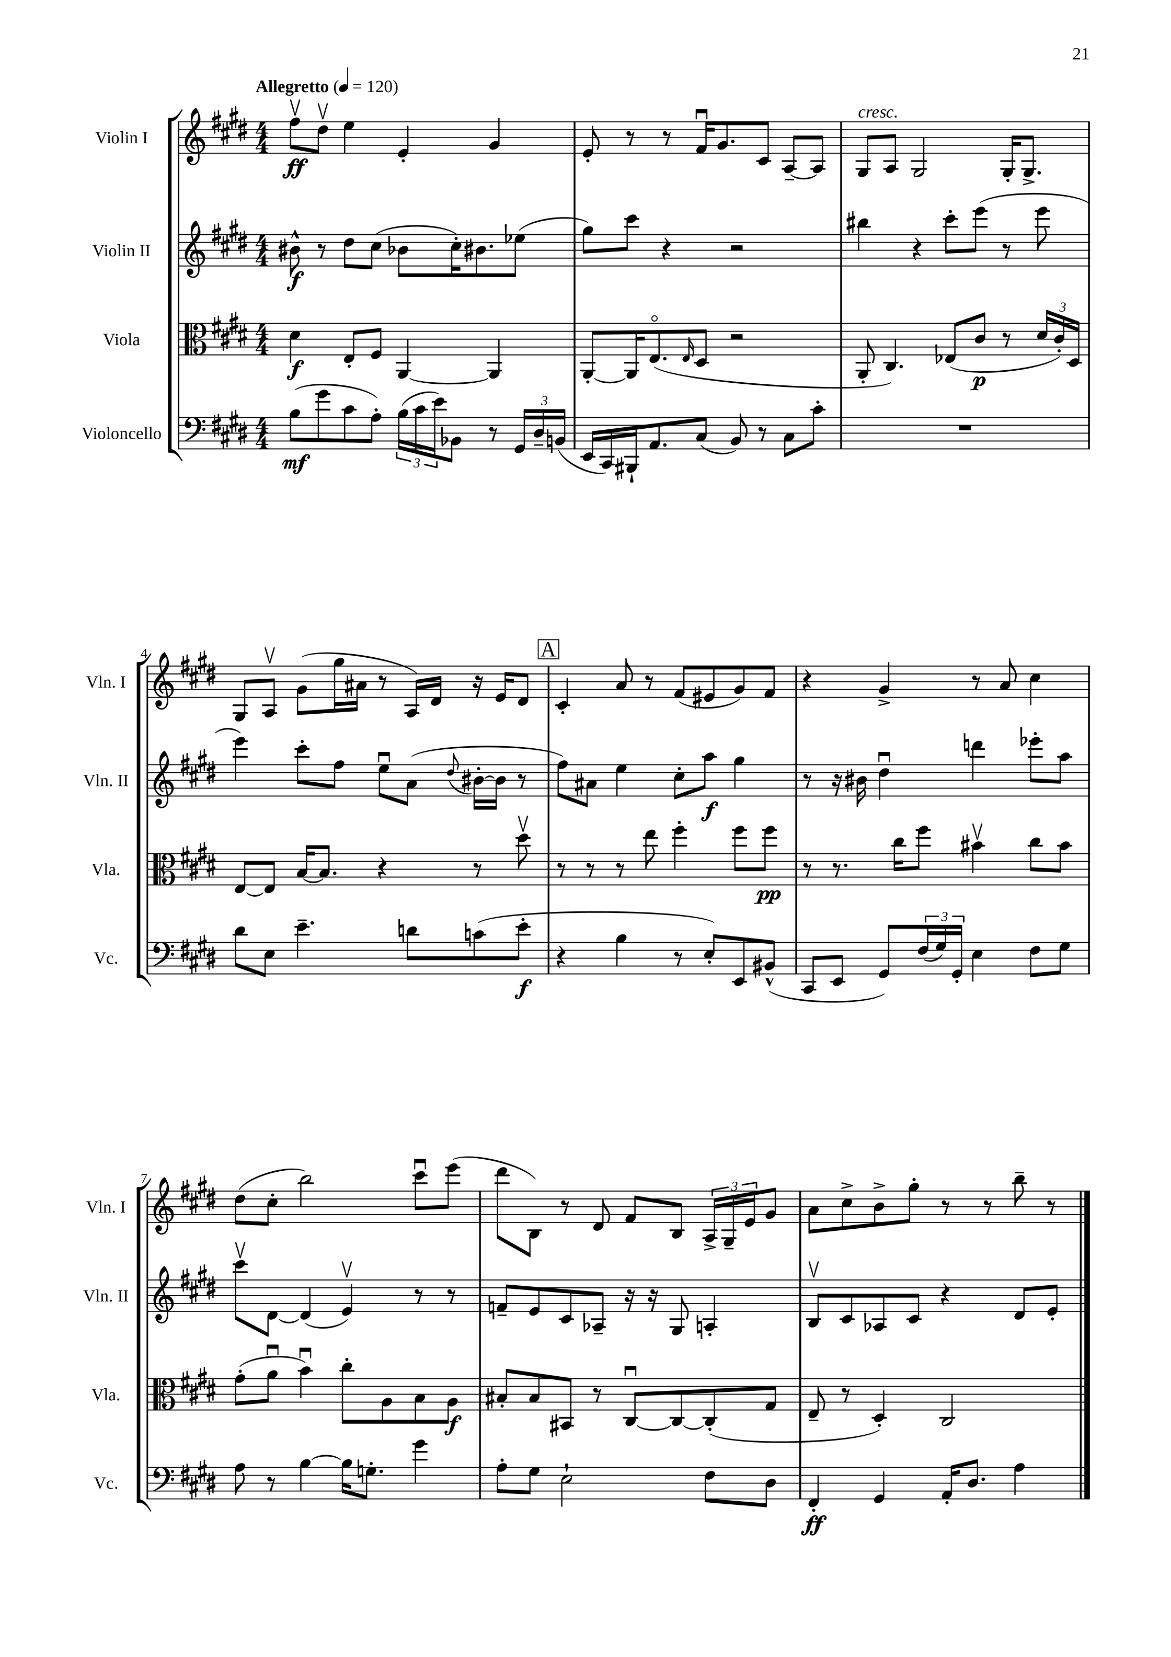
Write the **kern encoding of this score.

**kern	**dynam	**kern	**dynam	**kern	**dynam	**kern	**dynam
*part4	*part4	*part3	*part3	*part2	*part2	*part1	*part1
*staff4	*staff4	*staff3	*staff3	*staff2	*staff2	*staff1	*staff1
*I"Violoncello	*	*I"Viola	*	*I"Violin II	*	*I"Violin I	*
*I'Vc.	*	*I'Vla.	*	*I'Vln. II	*	*I'Vln. I	*
*clefF4	*	*clefC3	*	*clefG2	*	*clefG2	*
*k[f#c#g#d#]	*	*k[f#c#g#d#]	*	*k[f#c#g#d#]	*	*k[f#c#g#d#]	*
*M4/4	*	*M4/4	*	*M4/4	*	*M4/4	*
*MM120	*	*MM120	*	*MM120	*	*MM120	*
=1	=1	=1	=1	=1	=1	=1	=1
!	!	!	!	!	!	!LO:TX:a:B:t=Allegretto	!
(8B\L	mf	4d#\	f	8b#X^^\	f	8ff#v\L	ff
8g#\	.	.	.	8r	.	8dd#v\J	.
8c#\	.	8E'/L	.	8dd#\L	.	4ee\	.
8A'\J)	.	8F#/J	.	(8cc#\J	.	.	.
(24B\LL	.	[4AA/	.	8b-X\L	.	4e'/	.
24c#\	.	.	.	.	.	.	.
24e\J)	.	.	.	.	.	.	.
8BB-X\J	.	.	.	16cc#'\K)	.	.	.
.	.	.	.	8.b#X\	.	.	.
8r	.	4AA/]	.	.	.	4g#/	.
24GG#/LL	.	.	.	(8ee-X\J	.	.	.
24D#~/	.	.	.	.	.	.	.
(24BBn/JJ	.	.	.	.	.	.	.
=2	=2	=2	=2	=2	=2	=2	=2
16EE/LL	.	[8AA'/L	.	8gg#\L)	.	8e'/	.
16CC#/)	.	.	.	.	.	.	.
16BBB#X`/J	.	16AA/K]	.	8ccc#\J	.	8r	.
8.AA/	.	(8.E/	.	.	.	.	.
.	.	.	.	4r	.	8r	.
.	.	16qqE/	.	.	.	.	.
(8C#/J	.	8D#/J	.	.	.	16f#u/KL	.
.	.	.	.	.	.	8.g#/	.
8BB/)	.	2r	.	2r	.	.	.
8r	.	.	.	.	.	8c#/J	.
8C#\L	.	.	.	.	.	[8A~/L	.
8c#'\J	.	.	.	.	.	8A/J]	.
=3	=3	=3	=3	=3	=3	=3	=3
!	!	!	!	!	!	!LO:TX:a:i:t=cresc.	!
1r	.	8AA'/	.	4bb#X\	.	8G#/L	.
.	.	4.C#/)	.	.	.	8A/J	.
.	.	.	.	4r	.	2G#/	.
.	.	(8E-X/L	.	8ccc#'\L	.	.	.
.	.	8c#/J	p	(8eee\J	.	.	.
.	.	8r	.	8r	.	16G#'/KL	.
.	.	.	.	.	.	8.G#^/J	.
.	.	24d#/LL	.	8eee\	.	.	.
.	.	24c#'/)	.	.	.	.	.
.	.	24D#/JJ	.	.	.	.	.
!!LO:LB:g=z
=4	=4	=4	=4	=4	=4	=4	=4
8d#\L	.	[8E/L	.	4eee\)	.	8G#/L	.
8E\J	.	8E/J]	.	.	.	8Av/J	.
4.e~\	.	[16B/KL	.	8ccc#'\L	.	(8g#\L	.
.	.	8.B/J]	.	.	.	.	.
.	.	.	.	8ff#\J	.	16gg#\L	.
.	.	.	.	.	.	16a#X\JJ	.
.	.	4r	.	8eeu\L	.	8r	.
8dn\L	.	.	.	(8a\J	.	16A/LL)	.
.	.	.	.	.	.	16d#/JJ	.
.	.	.	.	8qqdd#/	.	.	.
(8cn\	.	8r	.	[16b#X'\LL	.	16r	.
.	.	.	.	16b#\JJ]	.	16e/KL	.
8e'\J	f	8dd#v\	.	8r	.	8d#/J	.
!!LO:REH:place=s1:t=A
=5	=5	=5	=5	=5	=5	=5	=5
4r	.	8r	.	8ff#\L)	.	4c#'/	.
.	.	8r	.	8a#X\J	.	.	.
4B\	.	8r	.	4ee\	.	8a/	.
.	.	8ee\	.	.	.	8r	.
8r	.	4ff#'\	.	8cc#'\L	.	(8f#/L	.
8E'/L)	.	.	.	8aa\J	f	8e#X/	.
8EE/	.	8ff#\L	.	4gg#\	.	8g#/)	.
(8BB#X^^/J	.	8ff#\J	pp	.	.	8f#/J	.
=6	=6	=6	=6	=6	=6	=6	=6
8CC#/L	.	8r	.	8r	.	4r	.
8EE/J	.	8.r	.	16r	.	.	.
.	.	.	.	16b#X\	.	.	.
8GG#/L)	.	.	.	4dd#u\	.	4g#^/	.
.	.	16cc#\KL	.	.	.	.	.
(24F#/L	.	8ff#\J	.	.	.	.	.
24G#/)	.	.	.	.	.	.	.
24GG#'/JJ	.	.	.	.	.	.	.
4E\	.	4b#Xv\	.	4dddn\	.	8r	.
.	.	.	.	.	.	8a/	.
8F#\L	.	8cc#\L	.	8eee-X'\L	.	4cc#\	.
8G#\J	.	8b#\J	.	8aa\J	.	.	.
!!LO:LB:g=z
=7	=7	=7	=7	=7	=7	=7	=7
8A\	.	(8g#'\L	.	8ccc#v\L	.	(8dd#\L	.
8r	.	8au\J	.	[8d#\J	.	8cc#'\J	.
[4B\	.	4bu\)	.	(4d#/]	.	2bb\)	.
16B\KL]	.	8cc#'\L	.	4ev/)	.	.	.
8.Gn'\J	.	.	.	.	.	.	.
.	.	8A\	.	.	.	.	.
4g#\	.	8B\	.	8r	.	8ccc#u\L	.
.	.	8A\J	f	8r	.	(8eee\J	.
=8	=8	=8	=8	=8	=8	=8	=8
8A'\L	.	8B#X'/L	.	8fn~/L	.	8ddd#\L	.
8G#\J	.	8B#/	.	8e/	.	8B\J)	.
2E`\	.	8BB#X/J	.	8c#/	.	8r	.
.	.	8r	.	8A-X~/J	.	8d#/	.
.	.	[8C#u/L	.	16r	.	8f#/L	.
.	.	.	.	16r	.	.	.
.	.	8C#/_	.	8G#/	.	8B/J	.
8F#\L	.	(8C#'/]	.	4An'/	.	24A^/LL	.
.	.	.	.	.	.	24G#~/	.
.	.	.	.	.	.	24e/J	.
8D#\J	.	8G#/J	.	.	.	8g#/J	.
=9	=9	=9	=9	=9	=9	=9	=9
4FF#'/	ff	8E~/	.	8Bv/L	.	8a\L	.
.	.	8r	.	8c#/	.	8cc#^\	.
4GG#/	.	4D#'/)	.	8A-X/	.	8b^\	.
.	.	.	.	8c#/J	.	8gg#'\J	.
16AA'/KL	.	2C#/	.	4r	.	8r	.
8.D#/J	.	.	.	.	.	.	.
.	.	.	.	.	.	8r	.
4A\	.	.	.	8d#/L	.	8bb~\	.
.	.	.	.	8e'/J	.	8r	.
==	==	==	==	==	==	==	==
*-	*-	*-	*-	*-	*-	*-	*-
